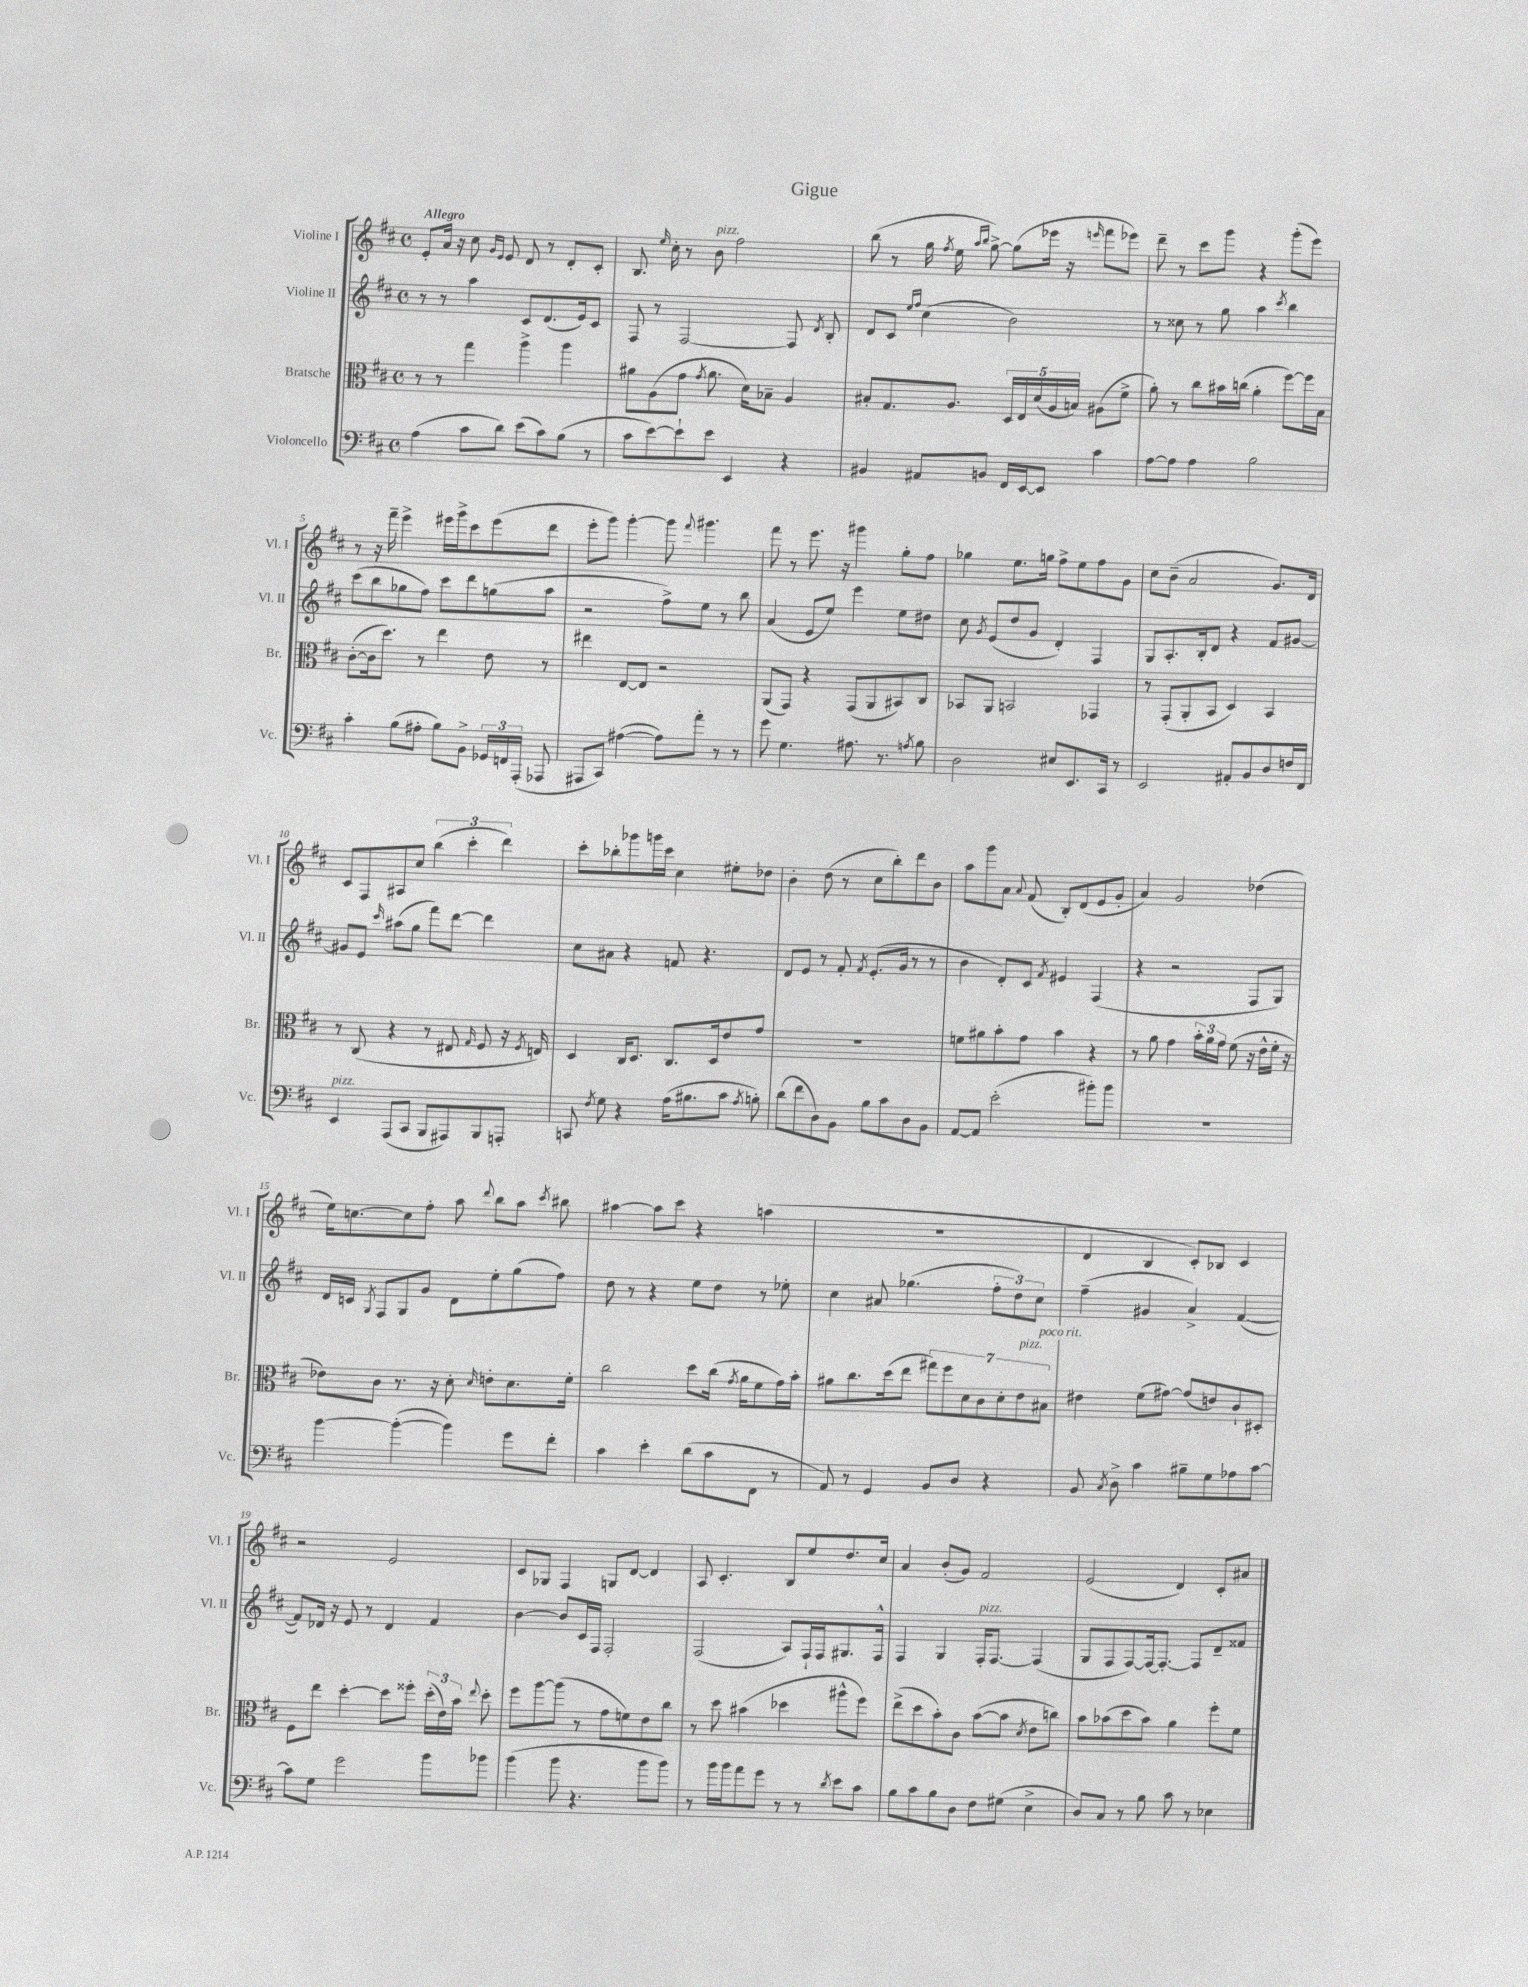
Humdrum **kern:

**kern	**kern	**kern	**kern
*staff4	*staff3	*staff2	*staff1
*clefF4	*clefC3	*clefG2	*clefG2
*k[f#c#]	*k[f#c#]	*k[f#c#]	*k[f#c#]
*M4/4	*M4/4	*M4/4	*M4/4
*met(c)	*met(c)	*met(c)	*met(c)
(4A	8r	8r	8e'
.	8r	8r	16a
.	.	.	16r
8c#	4gg	4aa	8cc#
.	.	.	16qqg
.	.	.	16qqe
8d)	.	.	8e
(8e	4aa^	8c#	8d
8c#)	.	(8.d	8r
(8B	4aa	.	8d'
.	.	16e)	.
8r	.	8c#	8c#'
=	=	=	=
8c#	8a#	8F#	8.B
[8e)	(8A	8r	.
.	.	.	16qqee
.	.	.	16cc#'
8e`]	8g	[2F#	8r
.	8qg	.	.
8e	8.a#	.	8b
4EE	.	.	2ff#
.	16d)	.	.
.	8B-~	.	.
4r	4A	8F#]	.
.	.	8qd	.
.	.	8B'	.
=	=	=	=
4BB#	8B#'	8d	(8bb
.	8.G	8c#	8r
.	.	16qqee	.
.	.	16qqff#	.
8AA#	.	(4cc#	16gg
.	.	.	8qff#
.	8.A	.	16ee
.	.	.	16qqaa
.	.	.	16qqbb
8BB	.	.	[8gg^)
16FF#	20D	2b)	(8gg]
.	20E	.	.
[16EE	.	.	.
.	(20d	.	.
8EE]	.	.	16eee-
.	20A	.	.
.	.	.	16r
.	20B)	.	.
.	.	.	16qqeee
4c#	(8A#	.	8fff#
.	8f#^	.	8eee-)
=	=	=	=
[8A	8a')	8r	8ddd~
8A]	8r	8cc##	8r
4A	8cc#	8r	8ccc#
.	16b#	8gg	8ggg
.	(16cc	.	.
2B	4a'	4aa	4r
.	.	8qccc#	.
.	[8ff#)	4bb	(8ggg'
.	16ff#]	.	8eee)
.	16B	.	.
=	=	=	=
4c#'	([8c#'	(8ccc#	8r
.	16c#]	8bb	16r
.	8.dd)	.	16fff#~
(8B	.	8gg-	4eee^
8A#'	8r	8ff#)	.
8B)	4ee	8ccc#	16eee#
.	.	.	16ggg^
8BB^	.	8ddd	8ccc#
24GG-	8e	(8gg	(8eee#
24FF	.	.	.
(24AAA'	.	.	.
8AAA-	8r	8aa	8ddd
=	=	=	=
8AAA#	4ee#	2r	8eee'
8CC#)	.	.	8ggg)
([4A#	[8E	.	[4ggg'
.	8E]	.	.
8A#])	2r	8ff#^)	8ggg]
.	.	.	8qqfff#
8a'	.	8ee	4.ggg#
8r	.	8r	.
8r	.	8bb	.
=	=	=	=
8g	(8AA	(4a	8fff#
4.G	8GG)	.	8r
.	4r	8e	8.eee
.	.	8ee)	.
.	.	.	16r
8.A#	(8GG	4eee	4ggg#
.	8AA	.	.
8.r	.	.	.
.	8BB#)	8ee	8gg'
8qA	.	.	.
8B	8C#	8dd#	8ff#
=	=	=	=
2D	8BB-	8cc#	4gg-
.	.	8qg	.
.	8AA	(8e	.
.	2BB	8dd	8.ee
.	.	8g	.
.	.	.	16gg
8E#	.	4d')	8ff#^
8.EE	.	.	8ee
.	4GG-	4F#	8ff#
16CC#	.	.	.
8r	.	.	8g
=	=	=	=
2EE	8r	8G	8cc#
.	(8GG'	8.A'	(8b~
.	8AA'	.	2a
.	.	16B'	.
.	8BB	8d	.
8AA#'	4D)	4r	.
8BB	.	.	.
8D	4BB	8f#	8.g)
16F	.	[8g#	.
16FF#	.	.	16d
=	=	=	=
4EE	8r	8g#]	8c#
.	(8C#	8e	8F#
.	.	16qqccc#	.
(8AAA	4r	(8aa#	8A#
8CC#	.	8gg	8cc#
8BBB	8r	8fff#)	(6bb
8AAA#)	8E#	[8ddd	.
.	.	.	6ccc#'
.	16qqG	.	.
8BBB	8F#	4ddd]	.
.	.	.	6ddd)
8AAA'	16r	.	.
.	8qF#	.	.
.	16E)	.	.
=	=	=	=
8CC	4D	8cc#	8ccc#'
8qF#	.	.	.
8G	.	8a#	8bb-'
4r	16C#	4r	8ggg-
.	8.D	.	.
.	.	.	16ggg
.	.	.	16ccc#
(16A	8.C#	8f	4cc#
8.B#	.	.	.
.	.	4.r	.
.	16D	.	.
8c#	8e	.	8ee#'
8qA	.	.	.
8B')	8g	.	8dd-
=	=	=	=
(8d	1r	8d	4b'
8f#	.	8e	.
8D)	.	8r	(8dd
8BB	.	8f#'	8r
.	.	8qf#	.
8B	.	(8.e'	8cc#
8c#	.	.	8bb')
.	.	16g	.
8D	.	8r	8ddd
8BB	.	8r	8b
=	=	=	=
[8AA	8f	4b	8aa
8AA]	8a#	.	8ggg
(2e'	8b'	8d')	8a
.	.	.	8qqa
.	8g	8c#	(8f#
.	.	8qf#	.
.	4b	4e#	8B')
.	.	.	(8d
8b#')	4r	(4F#	8e
8b#	.	.	8g'
=	=	=	=
1r	8r	4r	4a)
.	8a	.	.
.	4g	2r	2g
.	24b'	.	.
.	24a	.	.
.	24g	.	.
.	(8f#	.	.
.	16r	8F#	(4dd-
.	16e^^	.	.
.	16f#'	8G)	.
.	16r	.	.
=	=	=	=
[4b	8e-)	16d	16ee)
.	.	16c	[8.cc
.	.	8qG	.
.	8c#	8F#	.
(4b'_	8.r	8G	8cc]
.	.	8g	8ff#'
.	16r	.	.
4b])	8d'	8d	8aa
.	16qqd	.	8qqddd
.	8e'	8ee'	8bb
8g	8.d	(8gg	8aa
.	.	.	8qccc#
8f#'	.	8ff#)	8bb#
.	16f#'	.	.
=	=	=	=
4c#	2cc#	8dd	[4aa#
.	.	8r	.
4e'	.	4r	8aa#]
.	.	.	8ccc#
(8d	8dd	8ee	4r
8c#	(16cc#	8dd	.
.	8qg	.	.
.	16a	.	.
8FF#	8f#	8r	(4aa
8r	16g)	8ee-'	.
.	16b'	.	.
=	=	=	=
8AA)	8a#	4cc#	1r
8r	8.cc#	.	.
4GG	.	8a#	.
.	(16dd	.	.
.	8ee	(4.gg-	.
8BB	14gg#)	.	.
.	14ff#	.	.
8D	.	.	.
.	14d	.	.
.	14c#	.	.
4r	.	12ff#'	.
.	14d'	.	.
.	.	12dd)	.
.	14e	.	.
.	.	12cc#	.
.	14B#	.	.
=	=	=	=
8BB	4e#	(4ff#~	4d
8qC#	.	.	.
8D^	.	.	.
4c#	(8f#	4g#	4B
.	[8g#)	.	.
8B#~	(8g#]	4a^)	8c#')
8G	8e)	.	8B-
8A-	8c#`	([4f#	4c#
[8c#	8D#'	.	.
=	=	=	=
8c#]	8F#	8f#])	2r
8G	8ee	16d-	.
.	.	16r	.
2g	[4dd'	8e	.
.	.	8r	.
.	8dd]	4d-	2e
.	8ff##'	.	.
8b	(24dd'	4f#	.
.	24e)	.	.
.	24b	.	.
.	8qqee	.	.
8b-	8dd'	.	.
=	=	=	=
(4b	8ff#	[4b	8c#
.	[8aa	.	8G-
8b	(8aa]	8b]	4F#
4.r	8r	16c#	.
.	.	16F#	.
.	8g	2F#'	8G
.	8f)	.	[8d
8b	8e	.	4d]
8b)	8cc#	.	.
=	=	=	=
8r	8r	(2F#	8A
16b	8dd	.	4.c#'
16b	.	.	.
8a	(4b#	.	.
8g	.	.	.
8r	4dd-	8A)	8B
8r	.	16F#`	8ee
.	.	16F#	.
8qd	.	.	.
8e	8aa#^^	8.G#	8.dd
8c#	8ff#)	.	.
.	.	16F#^^	16cc#
=	=	=	=
8B	(8ee^	4F#	4a
8c#	8dd	.	.
8B	8b')	4G	(8b'
8D	8c#	.	8g)
8F#	([8b	16F#'	2f#
.	.	[8.F#	.
(8G#	8b]	.	.
.	8qd	.	.
4E^	8e	(4F#]	.
.	8cc)	.	.
=	=	=	=
8D)	8b	8G	(2e
8C#	(8b-	8F#	.
8r	8dd	[8F#)	.
8B	8b-)	16F#_	.
.	.	8.F#'_	.
8c#	4a	.	4d)
8r	.	8F#]	.
4E-	8ff#'	8d~	8c#'
.	8f#	8f##	8a#
==	==	==	==
*-	*-	*-	*-
